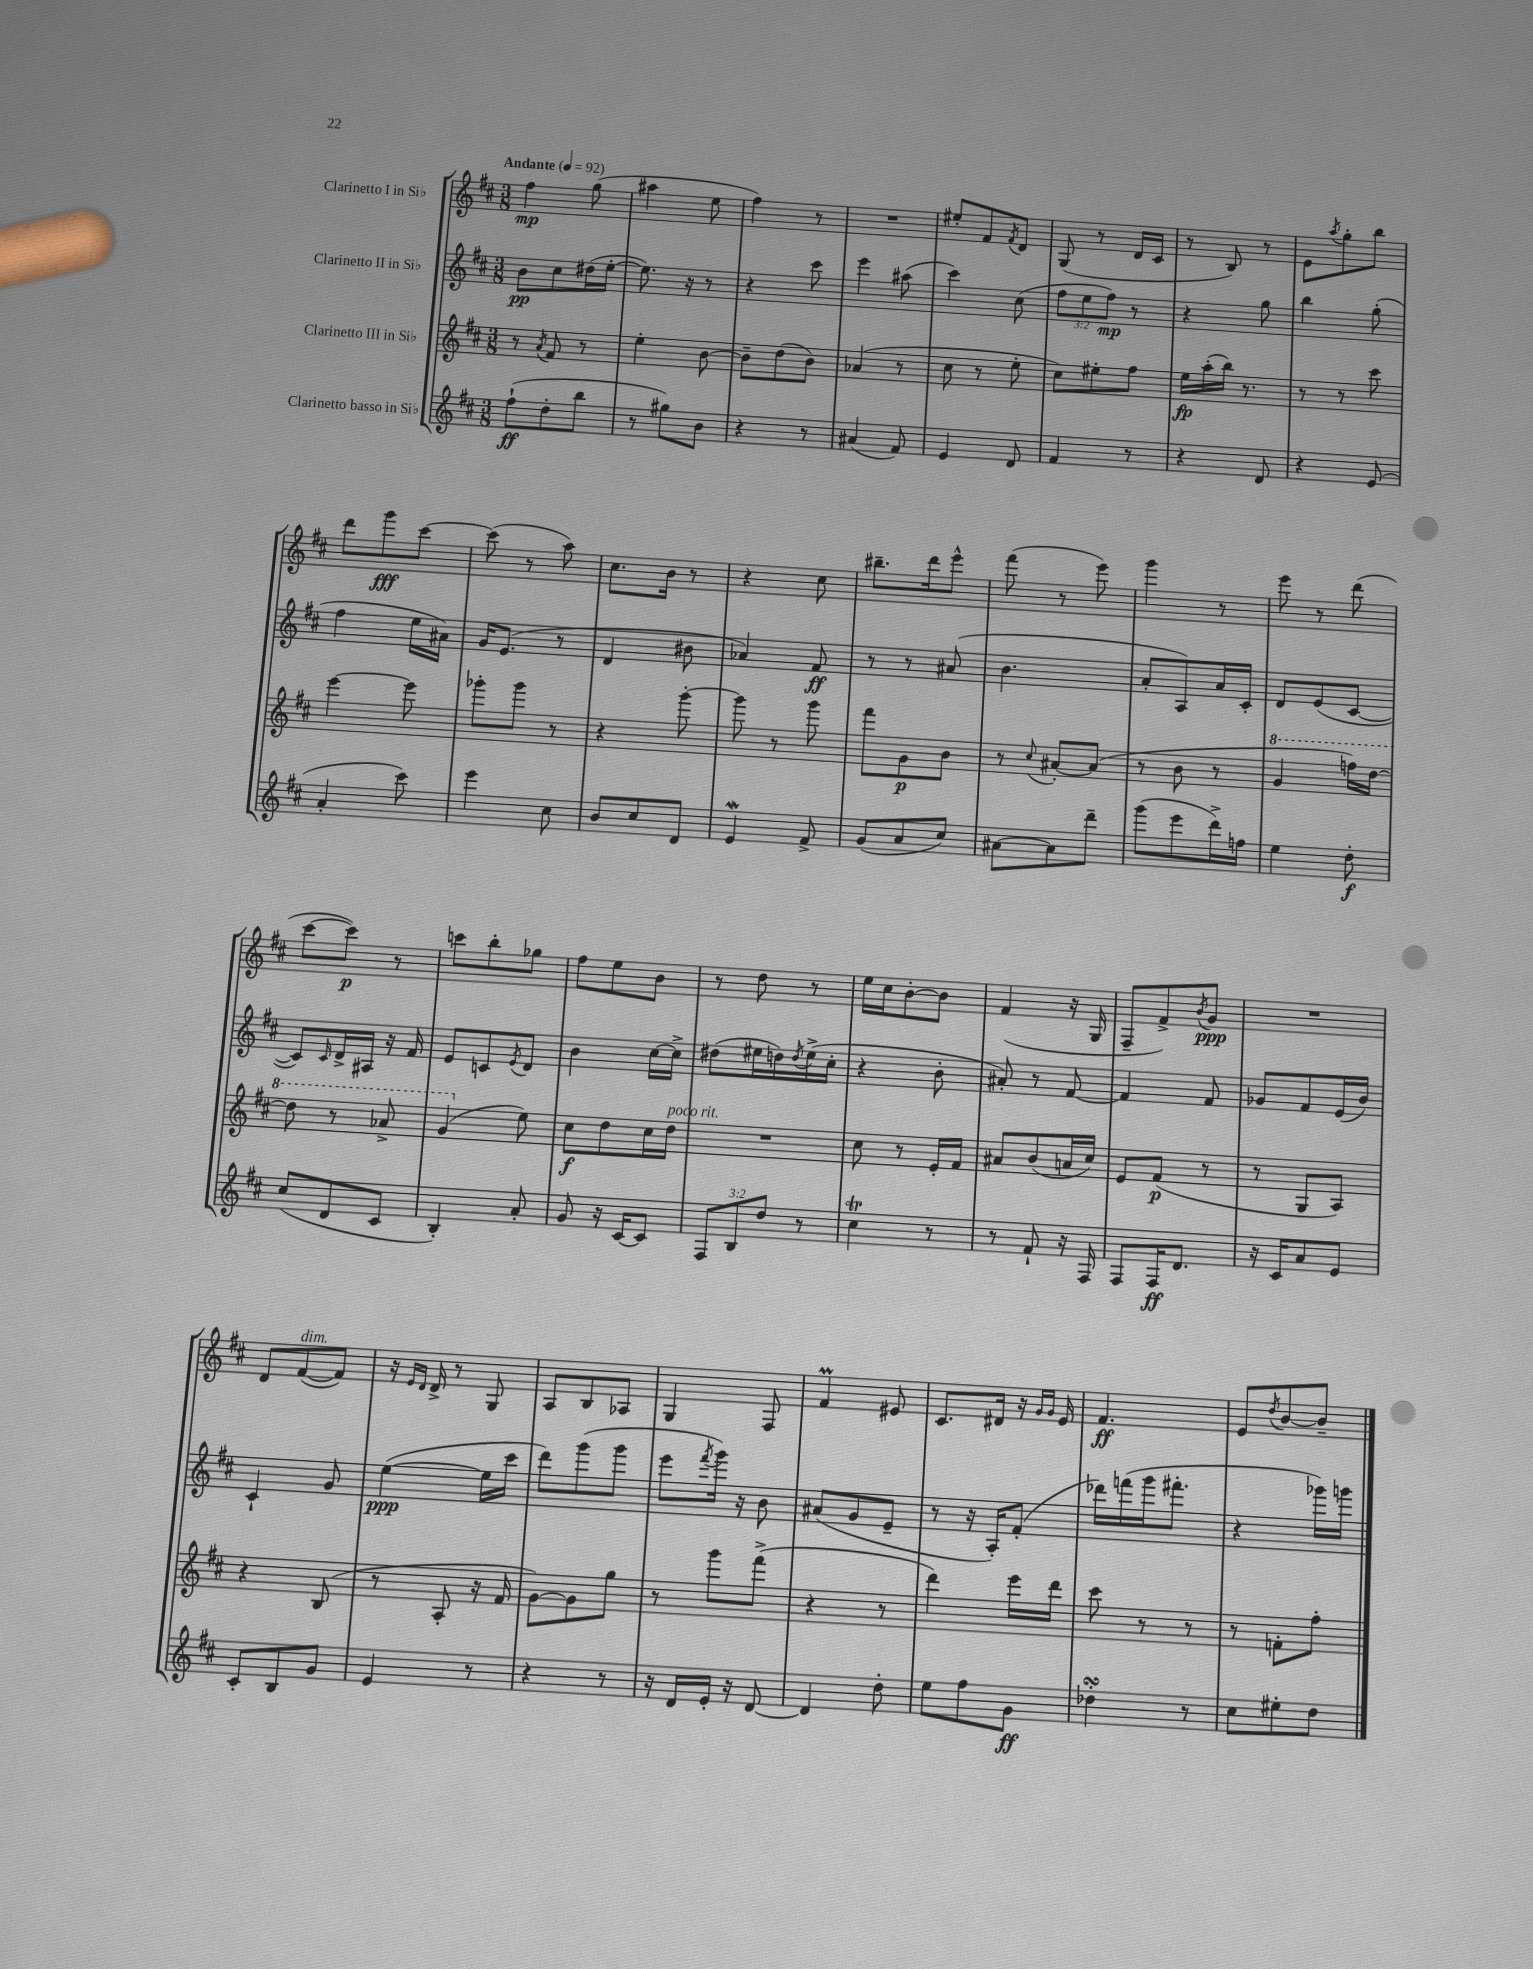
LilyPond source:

<<
\new StaffGroup <<
\new Staff = "s0" \with { instrumentName = "Clarinetto I in Sib" } {
    \clef treble \key d \major \numericTimeSignature \time 3/8 \tempo "Andante" 4 = 92
    fis''4\mp g''8( |
    ais''4 e''8 |
    fis''4) r8 |
    R4. |
    eis''8-. fis'8 \acciaccatura { fis'8 } d'8 |
    g8( r8 d'16 cis'16 |
    r8 b8) r8 |
    e'8 \acciaccatura { a''8 } g''8-. b''8 |
    d'''8 g'''8\fff cis'''8~ |
    cis'''8( r8 a''8) |
    cis''8. b'16 r8 |
    r4 cis''8 |
    bis''8.-- d'''16 e'''8-^ |
    fis'''8( r8 e'''8) |
    g'''4 r8 |
    e'''8 r8 d'''8( |
    cis'''8~ cis'''8\p) r8 |
    c'''8 b''8-. ges''8 |
    fis''8 e''8 b'8 |
    r8 d''8 r8 |
    e''16 cis''16 b'8~-. b'8 |
    fis'4( r16 g16 |
    fis8-- fis'8->) \acciaccatura { b'8 } g'8\ppp |
    R4. |
    d'8 fis'8~^\markup { \italic "dim." }( fis'8) |
    r16 \grace { e'16 d'16 } d'16-> r8 g8 |
    a8 b8 aes8 |
    g4 fis8 |
    fis'4\prall eis'8 |
    cis'8. dis'16 r16 \grace { g'16 g'16 } e'16 |
    fis'4.\ff |
    e'8 \acciaccatura { d''8 } b'8~ b'8-- \bar "|." |
}
\new Staff = "s1" \with { instrumentName = "Clarinetto II in Sib" } {
    \clef treble \key d \major \numericTimeSignature \time 3/8 \override Staff.TupletNumber.text = #tuplet-number::calc-fraction-text
    b'8\pp cis''8 dis''16( e''16~-. |
    e''8.) r16 r8 |
    r4 cis'''8 |
    e'''4 ais''8( |
    cis'''4) cis''8( |
    \tuplet 3/2 { fis''8 e''8 fis''8\mp) } r8 |
    r4 g''8 |
    b''4 g''8-.( |
    fis''4 e''16 ais'16) |
    g'16 e'8.( r8 |
    d'4 bis'8 |
    aes'4) fis'8\ff |
    r8 r8 ais'8( |
    b'4. |
    a'8-. a8) a'16 cis'16-. |
    d'8 e'8( cis'8~ |
    cis'8) \grace { cis'16 } d'16-> ais16 r16 fis'16 |
    e'8 c'8 \acciaccatura { e'8 } d'8 |
    b'4 cis''16~ cis''16-> |
    dis''8( eis''16 d''16) \acciaccatura { d''8 } eis''16->( cis''16-. |
    r4 b'8-. |
    ais'8-.) r8 fis'8~ |
    fis'4 fis'8 |
    ges'8 fis'8 e'16( b'16) |
    cis'4-! g'8 |
    e''4~\ppp( e''16 cis'''16 |
    d'''8) g'''8( g'''8 |
    e'''8 \acciaccatura { fis'''8 } g'''16) r16 b'8 |
    ais'8( g'8 e'8-- |
    r8 r16 a16-.) fis'8-.( |
    des'''16) f'''16( g'''16 fis'''8.-. |
    r4 ges'''16) g'''16 \bar "|." |
}
\new Staff = "s2" \with { instrumentName = "Clarinetto III in Sib" } {
    \clef treble \key d \major \numericTimeSignature \time 3/8
    r8 \acciaccatura { a'8 } fis'8 r8 |
    e''4-. b'8~ |
    b'8-- d''8( b'8) |
    aes'4( r8 |
    cis''8 r8 e''8-. |
    cis''8) eis''8-. fis''8 |
    e''16\fp a''16-.( b''16) r8. |
    r8 r8 cis'''8 |
    e'''4~ e'''8 |
    ges'''8-. ges'''8 r8 |
    r4 g'''8~-. |
    g'''8 r8 g'''8 |
    fis'''8 g'8\p b'8 |
    r8 \appoggiatura { cis''8 } ais'8~-. ais'8( |
    r8 b'8 r8 |
    \ottava #1 g''4 f'''16) d'''16~ |
    d'''8 r8 aes''8-> |
    g''4( \ottava #0 e''8) |
    cis''8\f d''8 cis''16 d''16^\markup { \italic "poco rit." } |
    R4. |
    cis''8 r8 e'16-. fis'16 |
    ais'8 b'8( a'16 cis''16) |
    e'8 fis'8\p( r8 |
    r8 g8 a8) |
    r4 b8( |
    r8 a8-. r16 fis'16 |
    g'8~) g'8 g''8 |
    r8 g'''8 fis'''8->( |
    r4 r8 |
    d'''4) e'''16 d'''16 |
    cis'''8 r8 r8 |
    r8 f'8-. fis''8-. \bar "|." |
}
\new Staff = "s3" \with { instrumentName = "Clarinetto basso in Sib" } {
    \clef treble \key d \major \numericTimeSignature \time 3/8 \override Staff.TupletNumber.text = #tuplet-number::calc-fraction-text
    fis''8-!\ff( d''8-. b''8 |
    r8 gis''8) b'8 |
    r4 r8 |
    ais'4( fis'8) |
    e'4 d'8 |
    fis'4 r8 |
    r4 d'8 |
    r4 e'8( |
    a'4-. cis'''8) |
    e'''4 cis''8 |
    b'8 cis''8 d'8 |
    e'4\mordent fis'8-> |
    g'8( a'8 cis''8) |
    ais'8~ ais'8 d'''8-- |
    g'''8( e'''8 d'''16->) f''16 |
    e''4 d''8-.\f |
    cis''8( d'8 cis'8 |
    b4-.) a'8-. |
    g'8 r16 cis'16~ cis'8 |
    \tuplet 3/2 { fis8 b8 d''8 } r8 |
    cis''4\trill r8 |
    r8 fis'8-! r16 fis16 |
    fis8 fis16\ff d'8. |
    r16 cis'16 a'8 e'8 |
    cis'8-. b8 g'8 |
    e'4 r8 |
    r4 r8 |
    r16 d'16 e'16-. r16 d'8~ |
    d'4 d''8-. |
    e''8 fis''8 g'8\ff |
    des''4-.\turn r8 |
    cis''8 eis''8-. d''8 \bar "|." |
}
>>
>>
\layout { \context { \Score \remove "Bar_number_engraver" } }
